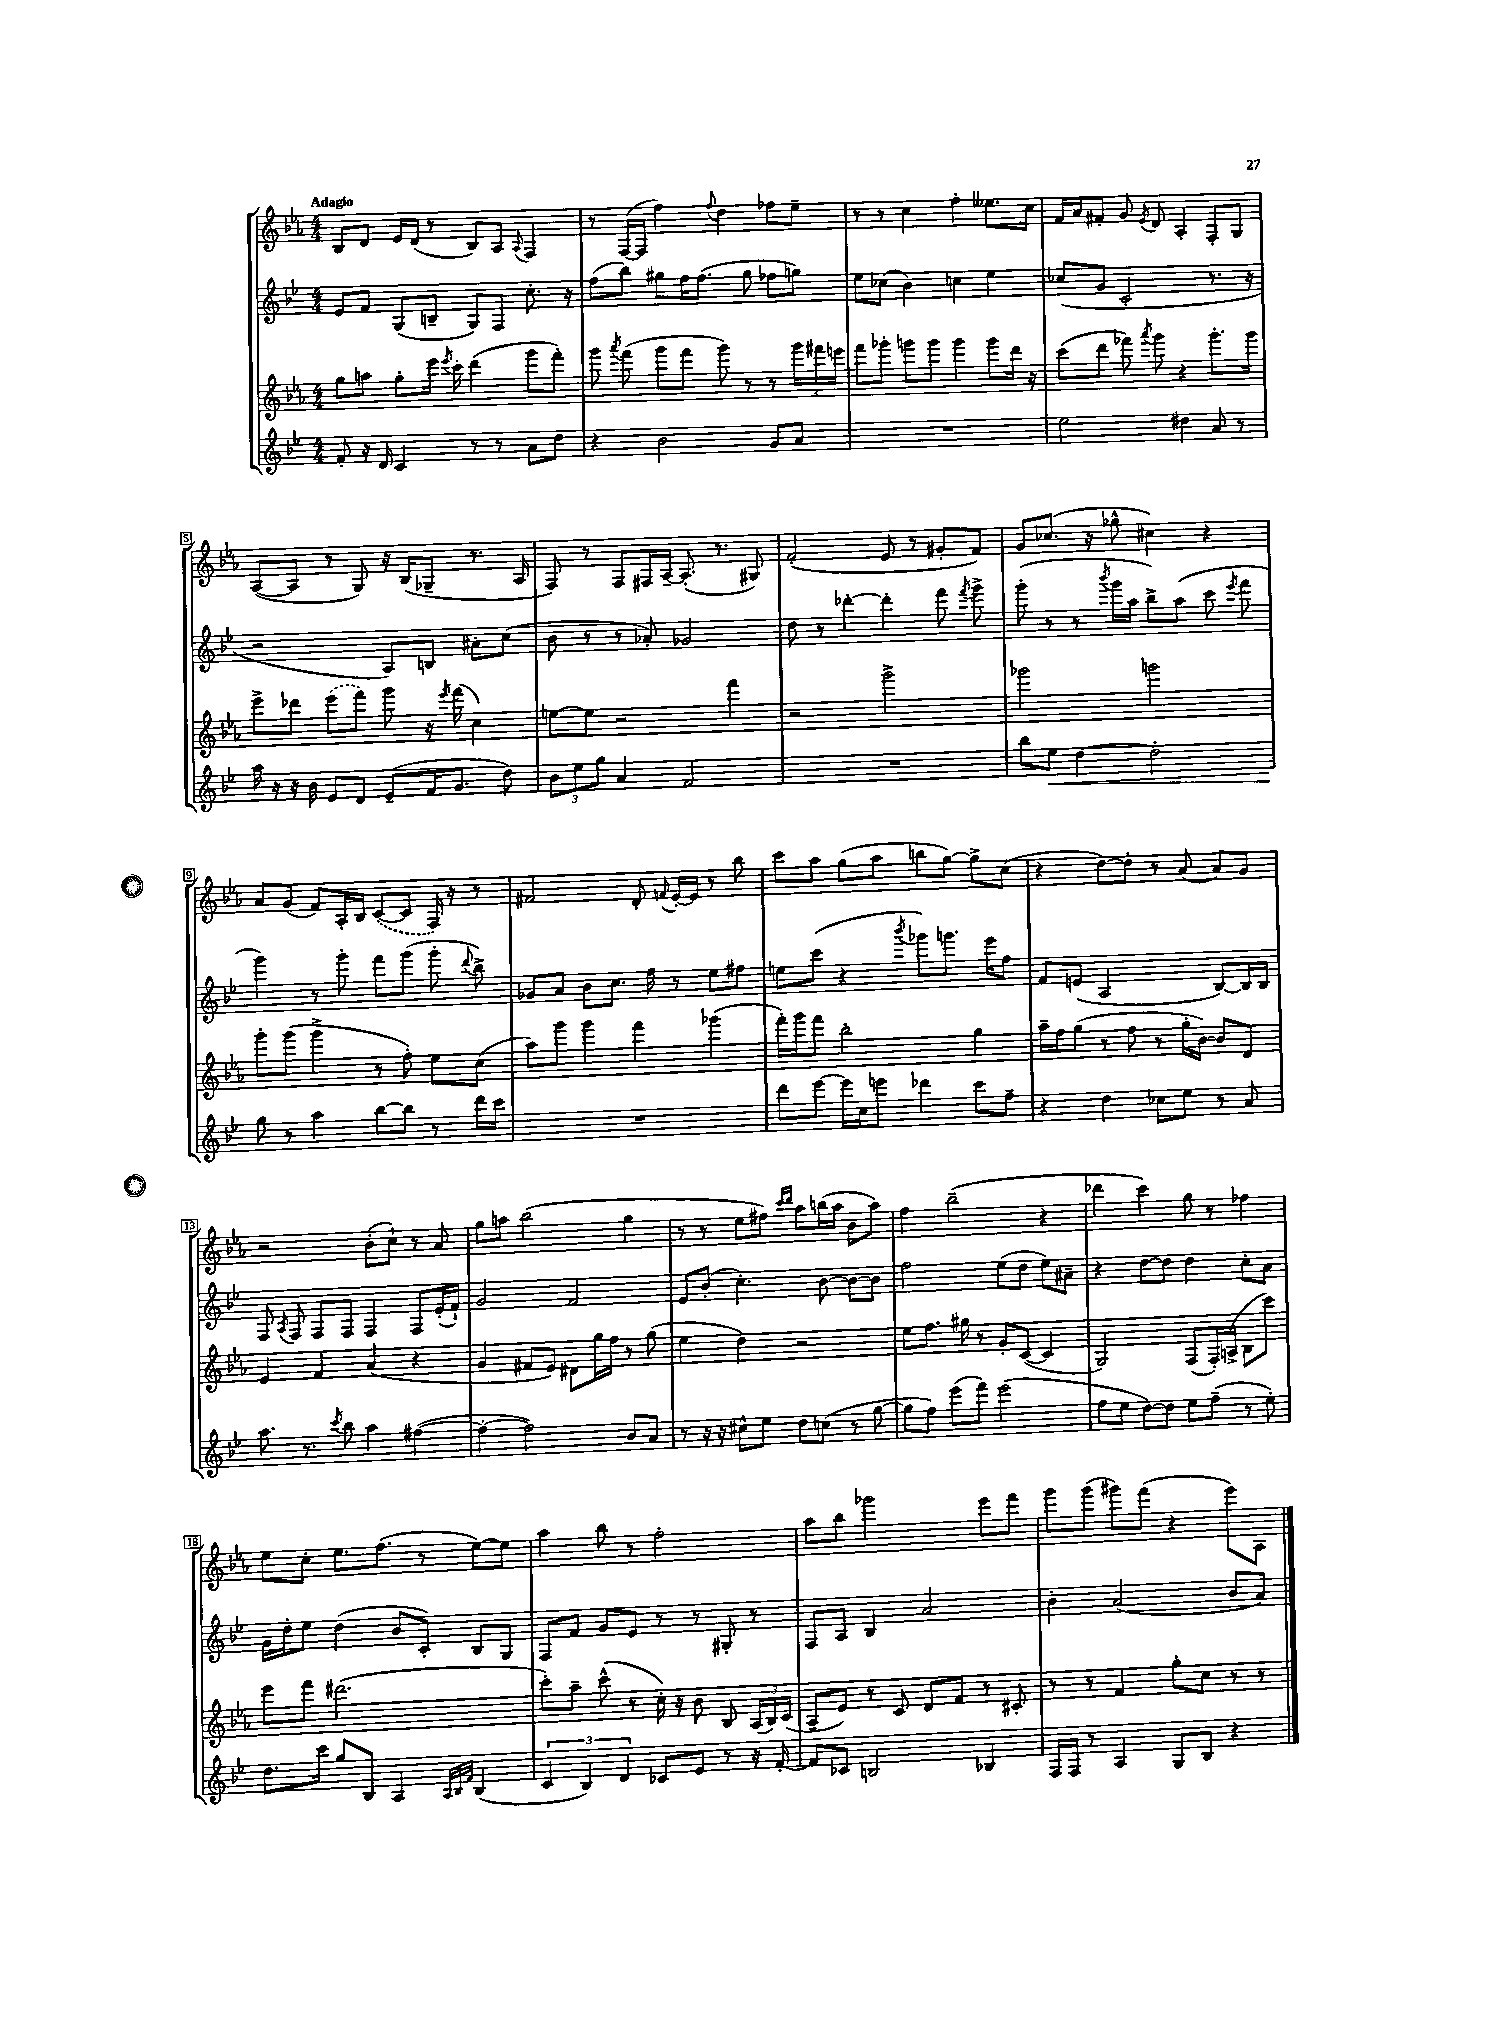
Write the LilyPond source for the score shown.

<<
\new StaffGroup <<
\new Staff = "s0" {
    \clef treble \key ees \major \numericTimeSignature \time 4/4 \tempo "Adagio"
    \autoBeamOff bes8[ d'8] ees'16[ d'16]( r8 bes8[) aes8] \appoggiatura { aes8 } f4 |
    r8 f16[~( f16] f''4) \appoggiatura { f''8 } d''4 fes''8[ ees''8]-- |
    r8 r8 c''4 f''4-. eeses''8.[ c''16] |
    f'16[ aes'16 fis'8]-. g'8 \acciaccatura { ees'8 } d'8 aes4-. f8[-. g8] |
    aes8[~( aes8] r8 g8) r16 bes16[( ges8]-- r8. aes16 |
    f8) r8 f8[ fis16 aes16]~-- aes8.-.( r8. gis8) |
    f'2-.( ees'8 r8 gis'8[-. f'8]) |
    g'8[ ces''8.]( r16 ges''8-^ cis''4) r4 |
    aes'8[ g'8]( f'8[) aes16-. bes16] \once \slurDashed c'8[~( c'8] f16) r16 r8 |
    fis'2 d'8-. \appoggiatura { f'8 } ees'16[~-. ees'16] r8 bes''8 |
    c'''8[ aes''8] g''8[( aes''8] b''8[ g''8]~) g''8[-> c''8]( |
    r4 d''8[~) d''8]-. r8 aes'8( aes'8[) g'8] |
    r2 bes'8[-.( c''8]-!) r8 aes'8 |
    g''8[ a''8] bes''2( g''4 |
    r8 r8 ees''8[ fis''8]) \grace { c'''16[ d'''16] } aes''8[ b''16( aes''16] bes'8[ aes''8]) |
    f''4 bes''2--( r4 |
    des'''4 c'''4) g''8 r8 fes''4 |
    ees''8[ c''8]-. ees''8.[ f''8.]( r8 ees''8[~) ees''8] |
    aes''4 bes''8 r8 f''2-. |
    aes''8[ bes''8] ges'''2 ees'''8[ f'''8] |
    g'''8[ g'''8]( gis'''8[) f'''8]( r4 ees'''8[) aes8] \bar "|." |
}
\new Staff = "s1" {
    \clef treble \key bes \major \numericTimeSignature \time 4/4
    \autoBeamOff ees'8[ f'8] g8[( b8]-- g8[) f8] c''8.-. r16 |
    f''8[( bes''8]) gis''8[ f''16 f''8.]( gis''8 fes''8[ g''8]) |
    ees''8[ ces''8]( bes'4) c''4 ees''4 |
    ces''8[( g'8] c'2-. r8. r16 |
    r2 a8[) b8] ais'8[-. c''8]( |
    bes'8 r8 r8 aes'8-.) ges'2 |
    d''8 r8 des'''4~-. des'''4-. f'''8 \acciaccatura { f'''8 } g'''8-> |
    g'''8-.( r8 r8 \acciaccatura { bes'''8 } g'''16[ a''16] bes''8[->) a''8]( c'''8 \acciaccatura { ees'''8 } f'''8 |
    g'''4) r8 g'''8-. f'''8[ g'''8]( g'''8-. \appoggiatura { d'''8 } bes''8->) |
    ges'8[ a'8] bes'8[ c''8.] f''16 r8 ees''8[ fis''8] |
    e''8[ c'''8]( r4 \acciaccatura { bes'''8 } ges'''8[) g'''8.] ees'''16[ f''8] |
    f'8[ e'8]( a2 bes8[~) bes16 bes16] |
    f8 \acciaccatura { a8 } f8 f8[ f8] f4 f8[ ees'16-.( f'16]-!) |
    g'2 f'2 |
    ees'8[ bes'8]-.( c''4.-.) bes'8~ bes'8[~ bes'8] |
    f''2 ees''8[( d''8] ees''8[) ais'8]-- |
    r4 d''8[~ d''8] d''4 c''8[-. a'8] |
    g'16[ d''16-. ees''8] d''4( bes'8[ c'8]-.) bes8[ g8] |
    f8[ f'8] g'8[ ees'8] r8 r8 gis8-. r8 |
    f8[ a8] bes4 a'2 |
    bes'4-. a'2( bes'8[ a'8]) \bar "|." |
}
\new Staff = "s2" {
    \clef treble \key ees \major \numericTimeSignature \time 4/4
    \autoBeamOff g''8[ a''8] g''8[-. ees'''16] \acciaccatura { ees'''8 } c'''16-. d'''4( g'''8[ f'''8]-.) |
    g'''8 \acciaccatura { aes'''8 } f'''8( g'''8[ f'''8] g'''8) r8 r8 \tuplet 3/2 { g'''16[ fis'''16 e'''16] } |
    f'''8[ ges'''8]-. g'''8[ g'''8] g'''4 g'''8[ d'''16] r16 |
    c'''8[( d'''8] fes'''8) \acciaccatura { aes'''8 } g'''8 r4 g'''8.[-. g'''16] |
    ees'''8[-> des'''8] \once \slurDashed ees'''8[( f'''8]) g'''8 r16 \acciaccatura { ees'''8 } f'''16( c''4) |
    e''8[~ e''8] r2 f'''4 |
    r2 g'''2-> |
    ges'''2 g'''2 |
    g'''8[-. g'''8]( g'''4-> r8 f''8-.) ees''8[ c''8]( |
    aes''8[) g'''8] g'''4 f'''4 ges'''4( |
    f'''16[-.) g'''16 f'''8] bes''2-. g''4 |
    aes''16[-- f''16 g''8]( r8 f''8 r8 g''16[-. bes'16]~) bes'8[ d'8] |
    ees'4 f'4 aes'4( r4 |
    g'4 fis'8[ ees'8]) dis'8[ g''16 f''16] r8 g''8( |
    ees''4 d''4) r2 |
    ees''8[ f''8.] gis''16 r8 g'8[-. c'8]~( c'4 |
    g2) f8[( f16-.) a16]->( bes8[ c'''8]) |
    ees'''8[ f'''8] dis'''2.( |
    c'''8[-.) aes''8]-- c'''8-^( r8 c''16-.) r16 bes'8 bes8 \tuplet 3/2 { aes16[( bes16) c'16]( } |
    aes8[-- ees'8]) r8 c'8 d'8[ f'8] r8 cis'8-. |
    r8 r8 f'4 g''8[-. c''8] r8 r8 \bar "|." |
}
\new Staff = "s3" {
    \clef treble \key bes \major \numericTimeSignature \time 4/4
    \autoBeamOff f'8-. r16 d'16 c'4 r8 r8 a'8[ d''8] |
    r4 bes'2 g'8[ a'8] |
    R1 |
    ees''2 dis''4 a'8 r8 |
    a''16 r16 r16 bes'16 ees'8[ d'8] ees'8[--( f'16 g'8.] d''8) |
    \tuplet 3/2 { bes'8[ ees''8 g''8] } a'4 f'2 |
    R1 |
    bes''8[ ees''8]\< d''4~ d''2-. |
    g''8\! r8 a''4 bes''8[~ bes''8] r8 d'''16[ c'''16] |
    R1 |
    d'''8[ ees'''8]~ ees'''16[ c''16 e'''8] des'''4 c'''8[ f''8]-- |
    r4 d''4 ces''8[ ees''8] r8 a'8 |
    a''8. r8. \acciaccatura { c'''8 } bes''8 a''4 fis''4~( |
    fis''4~-. fis''2) bes'8[ a'8] |
    r8 r16 r16 cis''8[-^ ees''8] d''8[ c''8]( r8 g''8~ |
    g''8[ f''8]) ees'''8[( f'''8]) ees'''2( |
    f''8[ ees''8] d''8[~) d''8] ees''8[ f''8]--( r8 ees''8-.) |
    d''8.[ c'''16] g''8[ bes8] a4 \grace { a32[ bes32 f'32] } bes4( |
    \tuplet 3/2 { c'4 bes4) d'4 } ces'8[ ees'8] r8 r16 f'16~-. |
    f'8[ ces'8] b2 bes4 |
    f16[ f16] r8 a4 g8[ bes8] r4 \bar "|." |
}
>>
>>
\layout { \context { \Score \override BarNumber.stencil = #(make-stencil-boxer 0.1 0.3 ly:text-interface::print) } }
